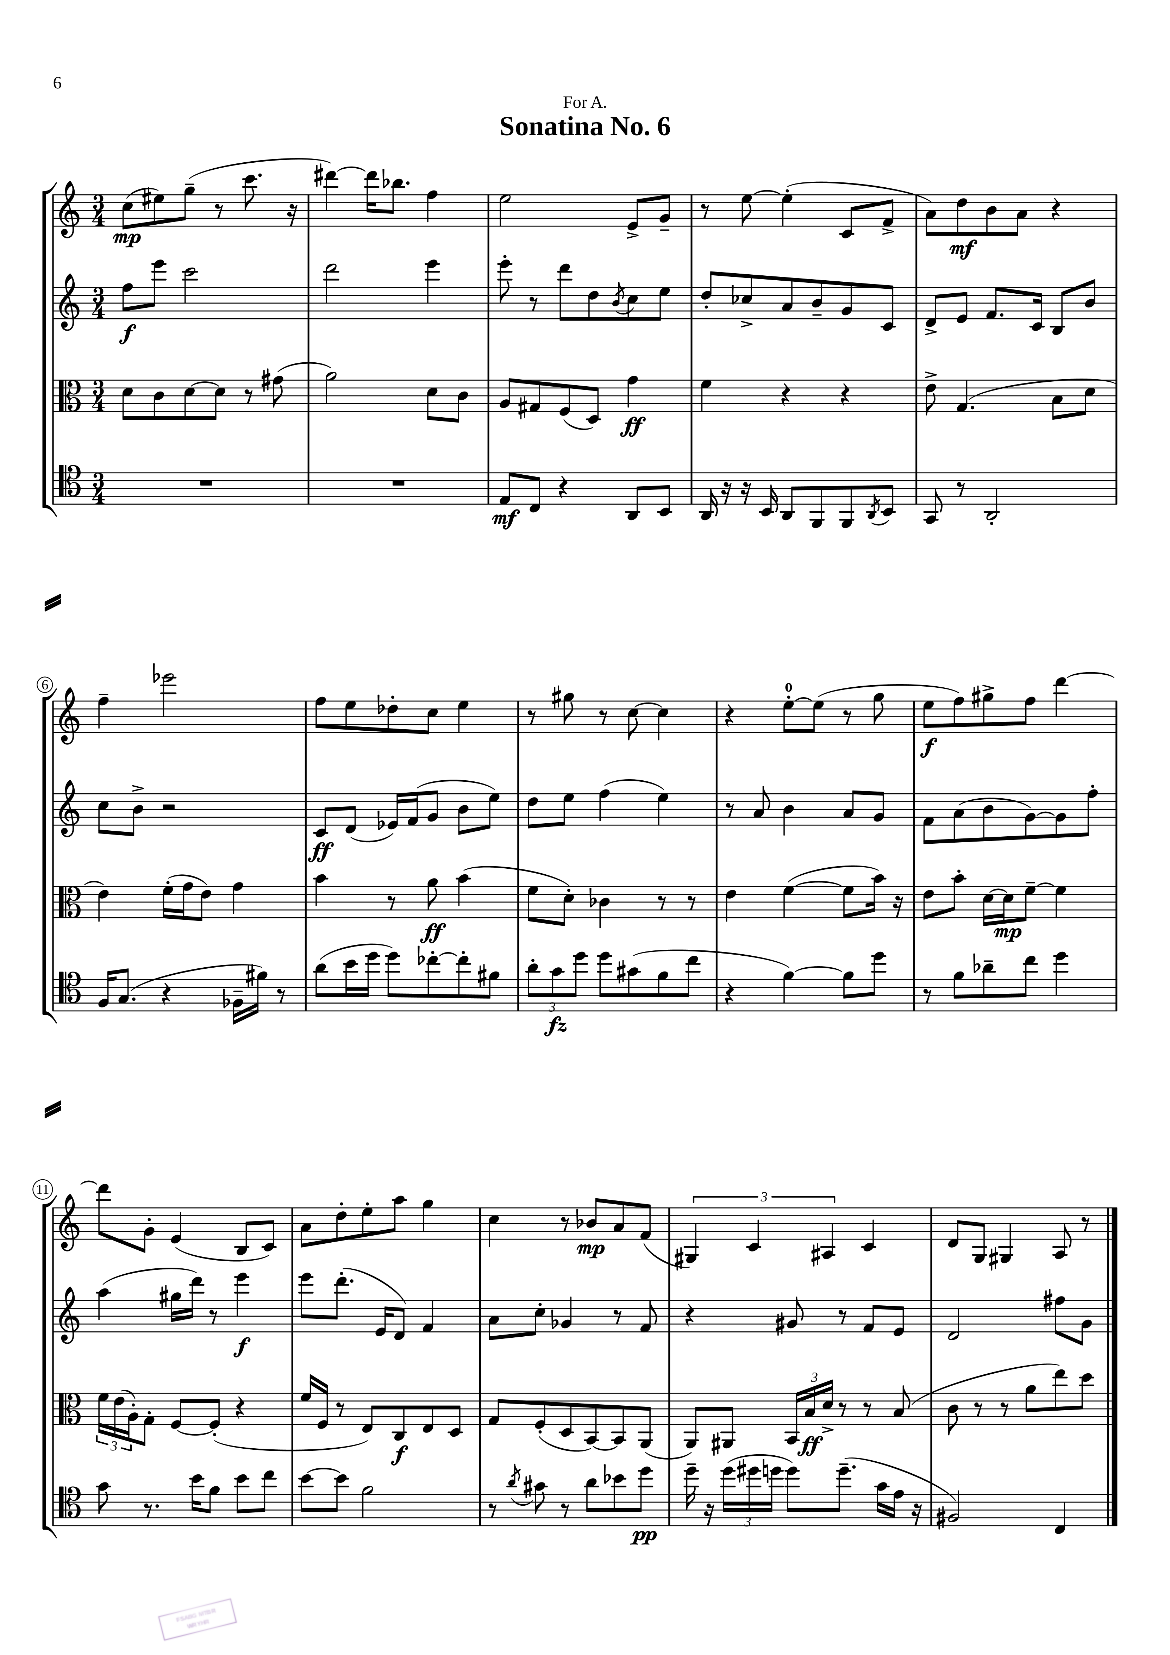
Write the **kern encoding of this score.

**kern	**dynam	**kern	**dynam	**kern	**dynam	**kern	**dynam
*part4	*part4	*part3	*part3	*part2	*part2	*part1	*part1
*staff4	*staff4	*staff3	*staff3	*staff2	*staff2	*staff1	*staff1
*clefC4	*	*clefC3	*	*clefG2	*	*clefG2	*
*k[]	*	*k[]	*	*k[]	*	*k[]	*
*M3/4	*	*M3/4	*	*M3/4	*	*M3/4	*
=1	=1	=1	=1	=1	=1	=1	=1
2.r	.	8d\L	.	8ff\L	f	(8cc\L	mp
.	.	8c\	.	8eee\J	.	8ee#X\)	.
.	.	[8d\	.	2ccc\	.	(8gg~\J	.
.	.	8d\J]	.	.	.	8r	.
.	.	8r	.	.	.	8.ccc\	.
.	.	(8g#X\	.	.	.	.	.
.	.	.	.	.	.	16r	.
=2	=2	=2	=2	=2	=2	=2	=2
2.r	.	2a\)	.	2ddd\	.	[4ddd#X\)	.
.	.	.	.	.	.	16ddd#\KL]	.
.	.	.	.	.	.	8.bb-X\J	.
.	.	8d\L	.	4eee\	.	4ff\	.
.	.	8c\J	.	.	.	.	.
=3	=3	=3	=3	=3	=3	=3	=3
8E/L	mf	8A/L	.	8eee'\	.	2ee\	.
8C/J	.	8G#X/	.	8r	.	.	.
4r	.	(8F/	.	8ddd\L	.	.	.
.	.	8D/J)	.	8dd\	.	.	.
.	.	.	.	8qb/	.	.	.
8AA/L	.	4g\	ff	8cc\	.	8e^/L	.
8BB/J	.	.	.	8ee\J	.	8g~/J	.
=4	=4	=4	=4	=4	=4	=4	=4
16AA/	.	4f\	.	8dd'/L	.	8r	.
16r	.	.	.	.	.	.	.
16r	.	.	.	8cc-X^/	.	[8ee\	.
16BB/	.	.	.	.	.	.	.
8AA/L	.	4r	.	8a/	.	(4ee'\]	.
8FF/	.	.	.	8b~/	.	.	.
8FF/	.	4r	.	8g/	.	8c/L	.
8qAA/	.	.	.	.	.	.	.
8BB/J	.	.	.	8c/J	.	8f^/J	.
=5	=5	=5	=5	=5	=5	=5	=5
8GG/	.	8e^\	.	8d^/L	.	8a\L)	.
8r	.	(4.G/	.	8e/J	.	8dd\	mf
2AA'/	.	.	.	8.f/L	.	8b\	.
.	.	.	.	.	.	8a\J	.
.	.	.	.	16c/Jk	.	.	.
.	.	8B\L	.	8B/L	.	4r	.
.	.	8d\J	.	8b/J	.	.	.
!!LO:LB:g=z
=6	=6	=6	=6	=6	=6	=6	=6
16F/KL	.	4e\)	.	8cc\L	.	4ff~\	.
(8.G/J	.	.	.	.	.	.	.
.	.	.	.	8b^\J	.	.	.
4r	.	(16f'\LL	.	2r	.	2eee-X\	.
.	.	16g\J	.	.	.	.	.
.	.	8e\J)	.	.	.	.	.
16F-X~\LL	.	4g\	.	.	.	.	.
16f#X\JJ)	.	.	.	.	.	.	.
8r	.	.	.	.	.	.	.
=7	=7	=7	=7	=7	=7	=7	=7
(8a\L	.	4b\	.	8c/L	ff	8ff\L	.
16b\L	.	.	.	(8d/J	.	8ee\	.
16dd\JJ	.	.	.	.	.	.	.
8dd\L)	.	8r	.	16e-X/LL)	.	8dd-X'\	.
.	.	.	.	(16f/J	.	.	.
[8cc-X'\	.	8a\	ff	8g/J	.	8cc\J	.
8cc-'\]	.	(4b\	.	8b\L	.	4ee\	.
8f#X\J	.	.	.	8ee\J)	.	.	.
=8	=8	=8	=8	=8	=8	=8	=8
12a'\L	.	8f\L	.	8dd\L	.	8r	.
12g\	fz	.	.	.	.	.	.
.	.	8d'\J)	.	8ee\J	.	8gg#X\	.
12dd\J	.	.	.	.	.	.	.
8dd\L	.	4c-X\	.	(4ff\	.	8r	.
(8g#X\	.	.	.	.	.	[8cc\	.
8f\	.	8r	.	4ee\)	.	4cc\]	.
8cc\J	.	8r	.	.	.	.	.
=9	=9	=9	=9	=9	=9	=9	=9
4r	.	4e\	.	8r	.	4r	.
.	.	.	.	8a/	.	.	.
[4f\)	.	([4f\	.	4b\	.	[8ee'\L	.
.	.	.	.	.	.	(8ee\J]	.
8f\L]	.	8f\L]	.	8a/L	.	8r	.
8dd\J	.	16b\Jk)	.	8g/J	.	8gg\	.
.	.	16r	.	.	.	.	.
=10	=10	=10	=10	=10	=10	=10	=10
8r	.	8e\L	.	8f\L	.	8ee\L	f
8f\L	.	8b'\J	.	(8a\	.	8ff\)	.
8a-X~\	.	[16d\LL	.	8b\	.	8gg#X^\	.
.	.	16d\J]	mp	.	.	.	.
8cc\J	.	[8f~\J	.	[8g\)	.	8ff\J	.
4dd\	.	4f\]	.	8g\]	.	[4ddd\	.
.	.	.	.	8ff'\J	.	.	.
!!LO:LB:g=z
=11	=11	=11	=11	=11	=11	=11	=11
8g\	.	24f\LL	.	(4aa\	.	8ddd\L]	.
.	.	(24e\	.	.	.	.	.
.	.	24A'\J)	.	.	.	.	.
8.r	.	8G'\J	.	.	.	8g'\J	.
.	.	[8F/L	.	16gg#X\LL	.	(4e/	.
16b\KL	.	.	.	16ddd\JJ)	.	.	.
8f\J	.	(8F'/J]	.	8r	.	.	.
8b\L	.	4r	.	4eee\	f	8B/L	.
8cc\J	.	.	.	.	.	8c/J)	.
=12	=12	=12	=12	=12	=12	=12	=12
[8b\L	.	16f/LL	.	8eee\L	.	8a\L	.
.	.	16F/JJ	.	.	.	.	.
8b\J]	.	8r	.	(8.ddd'\J	.	8dd'\	.
2f\	.	8E/L)	.	.	.	8ee'\	.
.	.	.	.	16e/KL	.	.	.
.	.	8C/	f	8d/J)	.	8aa\J	.
.	.	8E/	.	4f/	.	4gg\	.
.	.	8D/J	.	.	.	.	.
=13	=13	=13	=13	=13	=13	=13	=13
8r	.	8G/L	.	8a\L	.	4cc\	.
8qa/	.	.	.	.	.	.	.
8g#X\	.	(8F'/	.	8cc'\J	.	.	.
8r	.	8D/	.	4g-X/	.	8r	.
8a\L	.	[8BB/)	.	.	.	8b-X/L	mp
8b-X\	.	8BB/]	.	8r	.	8a/	.
8dd\J	pp	(8AA/J	.	8f/	.	(8f/J	.
=14	=14	=14	=14	=14	=14	=14	=14
16dd~\	.	8AA/L)	.	4r	.	6G#X/)	.
16r	.	.	.	.	.	.	.
(24dd\LL	.	8AA#X/J	.	.	.	.	.
24dd#X\	.	.	.	.	.	6c/	.
24ddn\JJ	.	.	.	.	.	.	.
8dd\L)	.	24BB/LL	.	8g#X/	.	.	.
.	.	24B/	ff	.	.	.	.
.	.	24d^/JJ	.	.	.	6A#X/	.
(8.dd~\J	.	8r	.	8r	.	.	.
.	.	8r	.	8f/L	.	4c/	.
16g\LL	.	.	.	.	.	.	.
16e\JJ	.	(8B/	.	8e/J	.	.	.
16r	.	.	.	.	.	.	.
=15	=15	=15	=15	=15	=15	=15	=15
2F#X/)	.	8c\	.	2d/	.	8d/L	.
.	.	8r	.	.	.	8G/J	.
.	.	8r	.	.	.	4G#X/	.
.	.	8a\L	.	.	.	.	.
4C/	.	8ee\)	.	8ff#X\L	.	8A/	.
.	.	8dd\J	.	8g\J	.	8r	.
==	==	==	==	==	==	==	==
*-	*-	*-	*-	*-	*-	*-	*-
